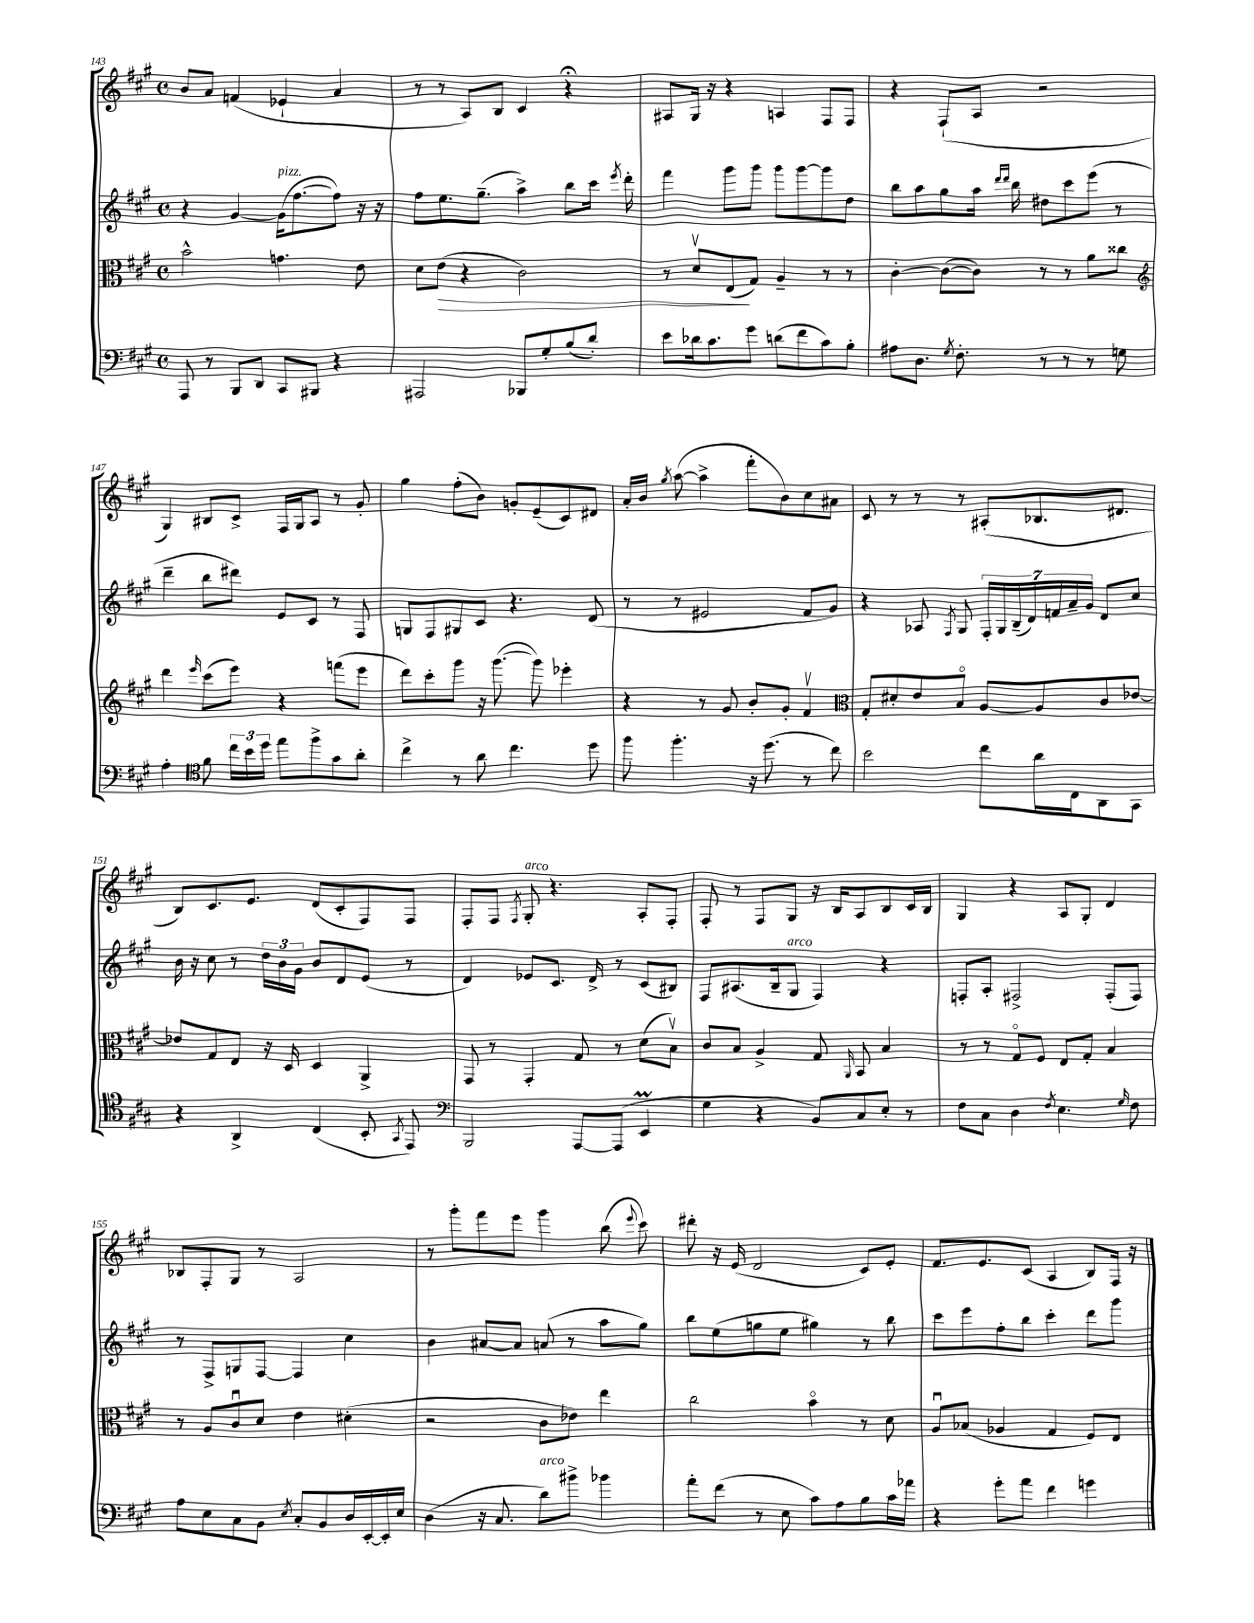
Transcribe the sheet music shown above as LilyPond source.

<<
\new StaffGroup <<
\new Staff = "s0" {
    \clef treble \key a \major \defaultTimeSignature \time 4/4
    \autoBeamOff b'8[ a'8] f'4( ees'4-! a'4 |
    r8 r8 a8[) b8] cis'4 r4\fermata |
    ais8[ gis16] r16 r4 a4 fis8[ fis8] |
    r4 fis8[-!( a8] r2 |
    gis4) bis8[ cis'8]-> fis16[ gis16 a8] r8 gis'8-. |
    gis''4 fis''8[-.( b'8]) g'8[-. e'8--( cis'8) dis'8] |
    a'16[-. b'16] \acciaccatura { gis''8 } a''8~( a''4-> fis'''8[-. b'8) cis''8 ais'8] |
    cis'8 r8 r8 r8 ais8[-.( bes8. dis'8.] |
    b8[) cis'8. e'8.] d'8[( cis'8-. fis8) fis8] |
    fis8[-. fis8] \acciaccatura { fis8 } gis8-.^\markup { \italic "arco" } r4. a8[-. fis8]-. |
    fis8-. r8 fis8[ gis8] r16 b16[ a8 b8 cis'16 b16] |
    gis4 r4 a8[ gis8]-. d'4 |
    bes8[ fis8-. gis8] r8 a2 |
    r8 gis'''8[-. fis'''8 e'''8] gis'''4 b''8( \appoggiatura { e'''8 } cis'''8) |
    dis'''8-. r16 e'16( d'2 cis'8[) e'8]-. |
    fis'8.[ e'8. cis'8]( a4 b8[) fis16] r16 \bar "|." |
}
\new Staff = "s1" {
    \clef treble \key a \major \defaultTimeSignature \time 4/4
    \autoBeamOff r4 gis'4~ gis'16[^\markup { \italic "pizz." }( fis''8.~ fis''8]) r16 r16 |
    fis''8[ e''8. gis''8.]--( a''4->) b''8[ cis'''16] \acciaccatura { e'''8 } d'''16-. |
    fis'''4 gis'''8[ gis'''8] gis'''8[ gis'''8~ gis'''8 d''8] |
    b''8[ a''8 gis''8 a''16] \grace { d'''16[ d'''16] } b''16 dis''8[ cis'''8 e'''8]( r8 |
    d'''4-- b''8[ dis'''8]) e'8[ cis'8] r8 fis8 |
    g8[ fis8 gis8 cis'8] r4. d'8( |
    r8 r8 eis'2 fis'8[ gis'8]) |
    r4 aes8 \acciaccatura { fis8 } gis8 \tuplet 7/4 { fis16[-. gis16 b16--( d'16) f'16 a'16-- gis'16] } d'8[ cis''8] |
    b'16 r16 cis''8 r8 \tuplet 3/2 { d''16[ b'16 gis'16] } b'8[ d'8 e'8]( r8 |
    d'4) ees'8[ cis'8.] d'16-> r8 cis'8[( bis8]) |
    fis8[ ais8.( b16-- gis8]^\markup { \italic "arco" } fis4) r4 |
    f8[-. a8]-. fis2-> fis8[-.( fis8]) |
    r8 fis8[-> g8 fis8]~ fis4 cis''4 |
    b'4 ais'8[~ ais'8] a'8( r8 a''8[ gis''8]) |
    b''8[ e''8( g''8 e''8] gis''4) r8 b''8 |
    cis'''8[ e'''8 fis''8-. b''8] cis'''4-. d'''8[ gis'''8] \bar "|." |
}
\new Staff = "s2" {
    \clef alto \key a \major \defaultTimeSignature \time 4/4
    \autoBeamOff b'2-^ g'4. e'8 |
    d'8[ e'8]\>( r4 cis'2) |
    r8 d'8[\upbow e8\!( gis8]) a4-- r8 r8 |
    cis'4~-. cis'8[~( cis'8]) r8 r8 a'8[ cisis''8] |
    \clef treble d'''4 \grace { e'''16 } cis'''8[( e'''8]) r4 f'''8[( e'''8] |
    d'''8[) cis'''8-. gis'''8] r16 gis'''8.~( gis'''8) ees'''4-. |
    r4 r8 gis'8 b'8[-. gis'8]-. fis'4\upbow |
    \clef alto gis8[-. dis'8-. e'8 b8]\flageolet a8[~ a8 cis'8 ees'8]~ |
    ees'8[ gis8 e8] r16 d16 d4 a,4-> |
    gis,8 r8 gis,4-. gis8 r8 d'8[( b8]\upbow) |
    cis'8[ b8] a4-> gis8 \grace { a,16 } b,8 b4 |
    r8 r8 gis8[\flageolet fis8] e8[ gis8]-. b4 |
    r8 a8[ cis'8\downbow d'8] e'4 dis'4-.( |
    r2 cis'8[ ees'8]) e''4 |
    cis''2 b'4\flageolet r8 d'8 |
    a8[\downbow bes8]( aes4 gis4 fis8[) e8] \bar "|." |
}
\new Staff = "s3" {
    \clef bass \key a \major \defaultTimeSignature \time 4/4
    \autoBeamOff a,,8 r8 b,,8[ d,8] cis,8[ bis,,8] r4 |
    ais,,2 bes,,8[ gis8-. b8( d'8]-.) |
    e'8[ des'16 cis'8. gis'8] d'8[( fis'8 cis'8) b8]-. |
    ais8[ d8.] \acciaccatura { gis8 } fis8.-. r8 r8 r8 g8 |
    a4-. \clef tenor fis'8 \tuplet 3/2 { cis''16[ b'16 d''16] } e''8[ fis''8-> gis'8 a'8]-. |
    cis''4-> r8 a'8 cis''4. d''8 |
    fis''8 fis''4.-. r16 d''8.( r8 cis''8) |
    b'2 cis''8[ a'16 cis16 a,8 gis,8] |
    r4 a,4-> cis4( b,8-. \acciaccatura { gis,8 } e,8) |
    \clef bass b,,2 a,,8[~ a,,8]( e,4\prall |
    gis4 r4 b,8[) cis8 e8]-. r8 |
    fis8[ cis8] d4 \acciaccatura { fis8 } e4. \grace { gis16 } fis8 |
    a8[ e8 cis8 b,8] \acciaccatura { e8 } cis8[-. b,8 d16 e,16~-. e,16-. e16] |
    d4( r16 cis8. d'8[^\markup { \italic "arco" }) bis'8]-> bes'4 |
    a'8[-. fis'8]( r8 e8 cis'8[) a8 b8 cis'16 aes'16] |
    r4 gis'8[-. a'8] fis'4 g'4 \bar "|." |
}
>>
>>
\layout { \context { \Score currentBarNumber = #143 } }
